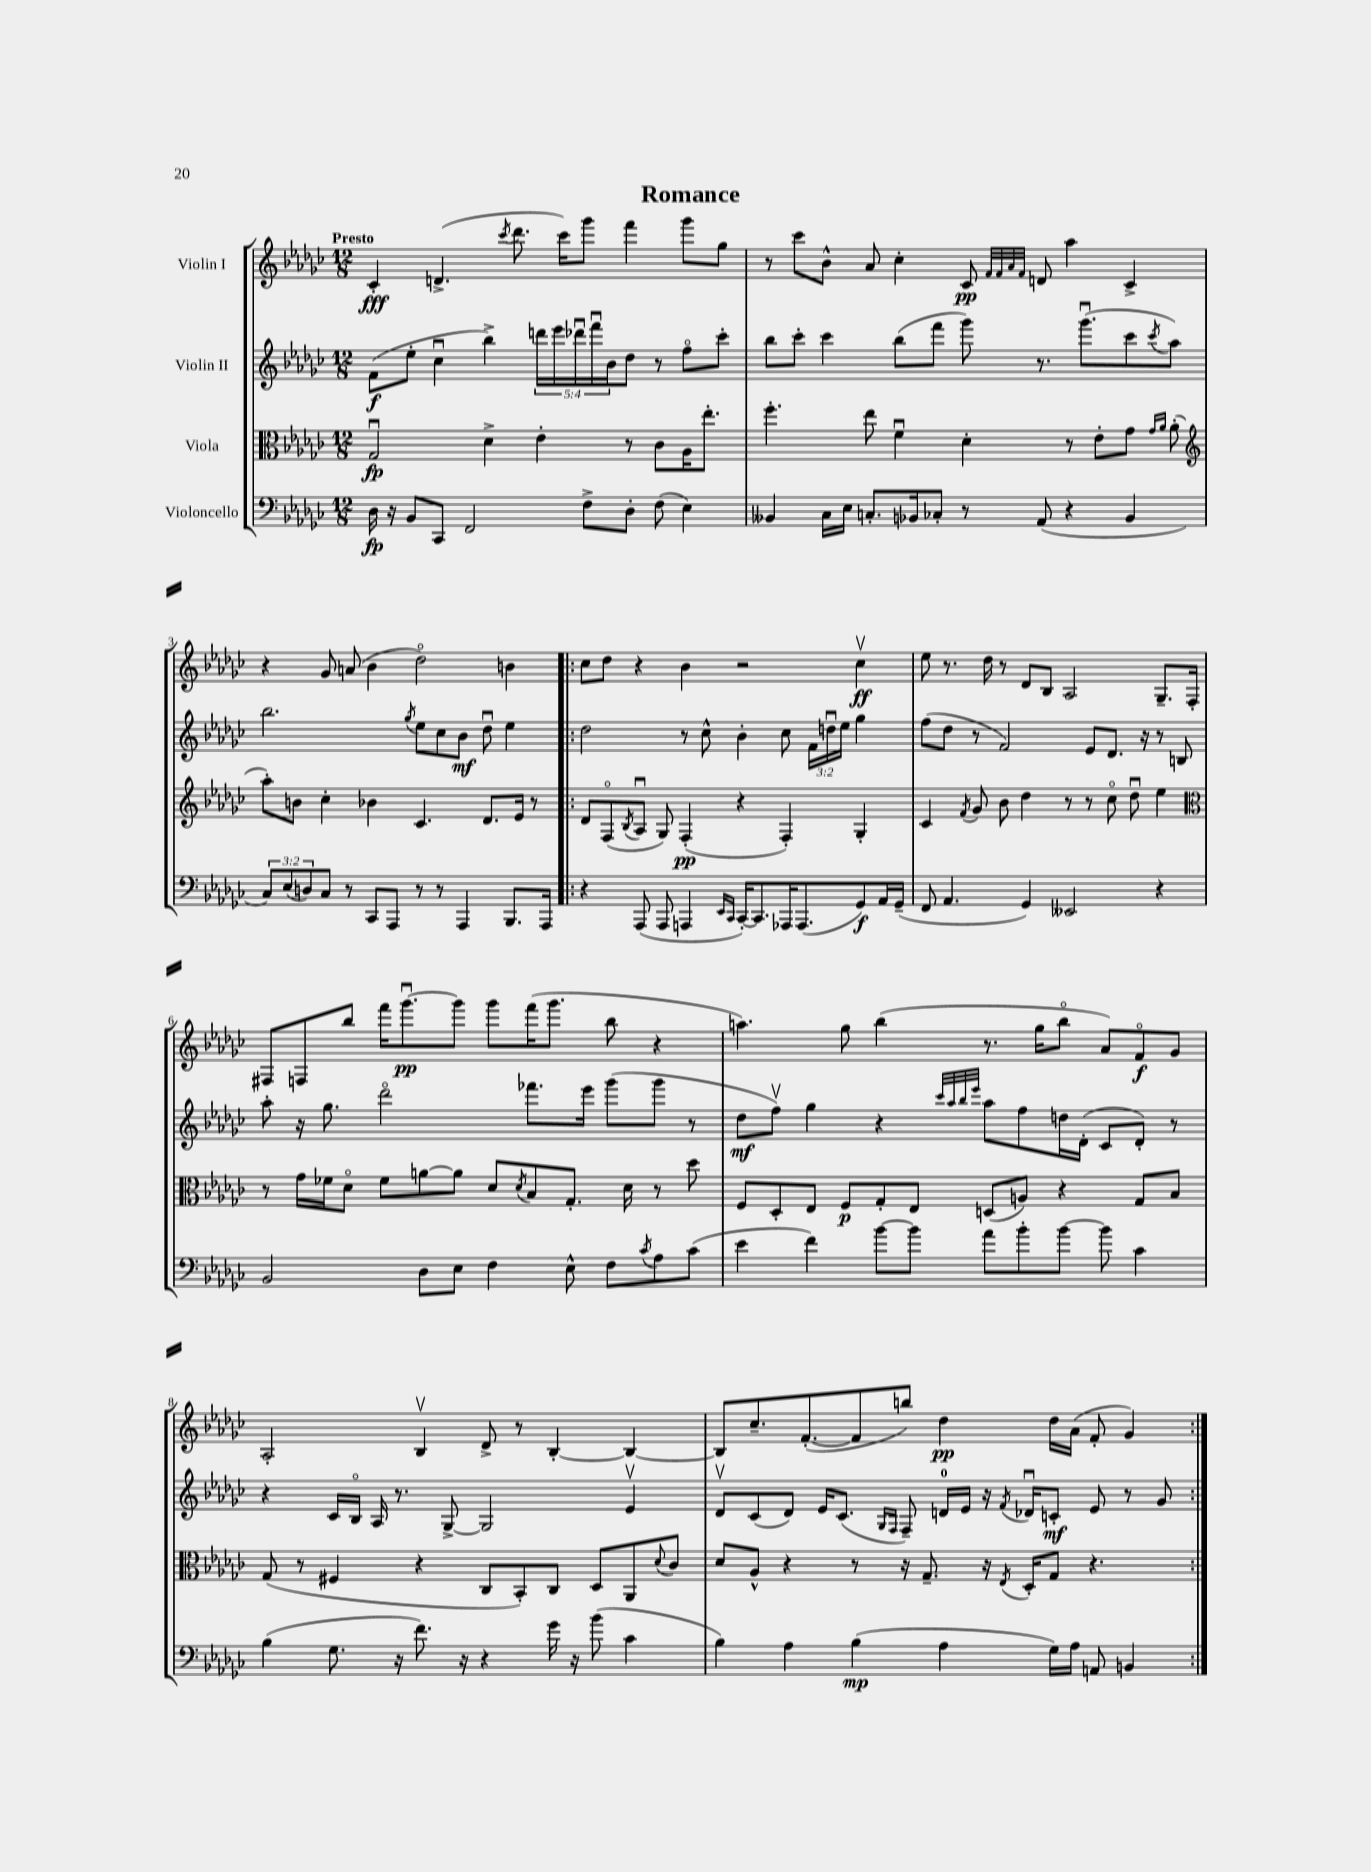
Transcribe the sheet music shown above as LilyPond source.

\header { title = "Romance" }
<<
\new StaffGroup <<
\new Staff = "s0" \with { instrumentName = "Violin I" } {
    \clef treble \key ges \major \numericTimeSignature \time 12/8 \tempo "Presto"
    ces'4-.\fff d'4.->( \acciaccatura { ces'''8 } des'''8. ces'''16) ges'''8 f'''4 ges'''8 ges''8 |
    r8 ces'''8 bes'8-^ aes'8 ces''4-. ces'8\pp \grace { f'32 f'32 aes'32 f'32 } d'8 aes''4 ces'4-> |
    r4 ges'8 a'8( bes'4 des''2\flageolet) b'4 |
    \repeat volta 2 { ces''8 des''8 r4 bes'4 r2 ces''4\upbow\ff |
    ees''8 r8. des''16 r8 des'8 bes8 aes2 ges8.-- f16-. |
    fis8 f8 bes''8 f'''16 ges'''8.~\downbow\pp ges'''8 ges'''8 f'''16( ges'''8. bes''8 r4 |
    a''4.) ges''8 bes''4( r8. ges''16 bes''8\flageolet aes'8) f'8\flageolet\f ges'8 |
    aes2-. bes4\upbow des'8-> r8 bes4~-. bes4~ |
    bes8 ces''8.-- f'8.~-.( f'8 b''8) des''4\pp des''16 aes'16( f'8-. ges'4) | }
}
\new Staff = "s1" \with { instrumentName = "Violin II" } {
    \clef treble \key ges \major \numericTimeSignature \time 12/8 \override Staff.TupletNumber.text = #tuplet-number::calc-fraction-text
    f'8\f( ees''8-. ces''4\downbow bes''4->) \tuplet 5/4 { d'''16 ees'''16 des'''16\downbow f'''16\downbow bes'16 } des''8 r8 f''8\flageolet ces'''8-. |
    bes''8 ces'''8-. ces'''4 bes''8( f'''8 ges'''8) r8. ges'''8.\downbow( ces'''8 \acciaccatura { ces'''8 } aes''8) |
    bes''2. \acciaccatura { ges''8 } ees''8 ces''8 bes'8\mf des''8\downbow ees''4 |
    \repeat volta 2 { des''2 r8 ces''8-^ bes'4-. ces''8 \tuplet 3/2 { f'16 d''16\downbow ees''16 } ges''4 |
    f''8( des''8 r8 f'2) ees'8 des'8. r16 r8 b8 |
    aes''8-. r16 ges''8. des'''2\flageolet fes'''8. ees'''16 ges'''8( ges'''8 r8 |
    des''8\mf f''8\upbow) ges''4 r4 \grace { ces'''32 aes''32 bes''32 ees'''32 } aes''8 f''8 d''16 des'16-.( ces'8 des'8-.) r8 |
    r4 ces'16 bes16\flageolet aes16 r8. ges8~-> ges2 ees'4\upbow |
    des'8\upbow ces'8( des'8) ees'16 ces'8.( \grace { ges16 f16 } f8--) d'16-0 ees'16 r16 \acciaccatura { f'8 } des'16\downbow c'8-.\mf ees'8 r8 ges'8 | }
}
\new Staff = "s2" \with { instrumentName = "Viola" } {
    \clef alto \key ges \major \numericTimeSignature \time 12/8
    ges2\downbow\fp des'4-> ees'4-. r8 ces'8 aes16 ees''8.-. |
    f''4.-. ees''8 f'4\downbow des'4-. r8 ees'8-. ges'8 \grace { ges'16 aes'16 } aes'8-.( |
    \clef treble aes''8-.) b'8 ces''4-. bes'4 ces'4. des'8. ees'16 r8 |
    \repeat volta 2 { des'8 f8\flageolet( \acciaccatura { bes8 } aes8\downbow ges8) f4-.\pp( r4 f4-.) ges4-. |
    ces'4 \acciaccatura { f'8 } ges'8 bes'8 des''4 r8 r8 ces''8\flageolet des''8\downbow ees''4 |
    \clef alto r8 ges'16 fes'16 des'8\flageolet fes'8 a'8~ a'8 des'8 \acciaccatura { des'8 } bes8 ges8.-. des'16 r8 des''8 |
    f8 des8-. ees8 f8\p ges8-. ees8 d8( a8) r4 ges8 bes8 |
    ges8( r8 fis4 r4 ces8 bes,8-.) ces8 des8 aes,8 \appoggiatura { des'8 } ces'8 |
    des'8 aes8-^ r4 r8 r16 ges8.-- r16 \acciaccatura { ees8 } des16-. ges8 r4. | }
}
\new Staff = "s3" \with { instrumentName = "Violoncello" } {
    \clef bass \key ges \major \numericTimeSignature \time 12/8 \override Staff.TupletNumber.text = #tuplet-number::calc-fraction-text
    des16\fp r16 bes,8 ces,8 f,2 f8-> des8-. f8( ees4) |
    beses,4 ces16 ees16 c8.-. bes,16 ces8-. r8 aes,8( r4 bes,4 |
    \tuplet 3/2 { ces8) ees8( d8) } ces8 r8 ces,8 aes,,8 r8 r8 aes,,4 bes,,8. aes,,16 |
    \repeat volta 2 { r4 aes,,8( aes,,8 a,,4 \grace { ees,16 ces,16 } ces,16~-.) ces,8. aes,,16 aes,,8.( ges,8\f) aes,16 ges,16--( |
    f,8 aes,4. ges,4) eeses,2 r4 |
    bes,2 des8 ees8 f4 ees8-^ f8 \acciaccatura { ces'8 } aes8 ces'8( |
    ees'4 f'4) bes'8~ bes'8 aes'8 bes'8-. bes'8~ bes'8 ces'4 |
    bes4( ges8. r16 f'8.) r16 r4 ges'16 r16 bes'8( ces'4 |
    bes4) aes4 bes4\mp( aes4 ges16) aes16 a,8 b,4 | }
}
>>
>>
